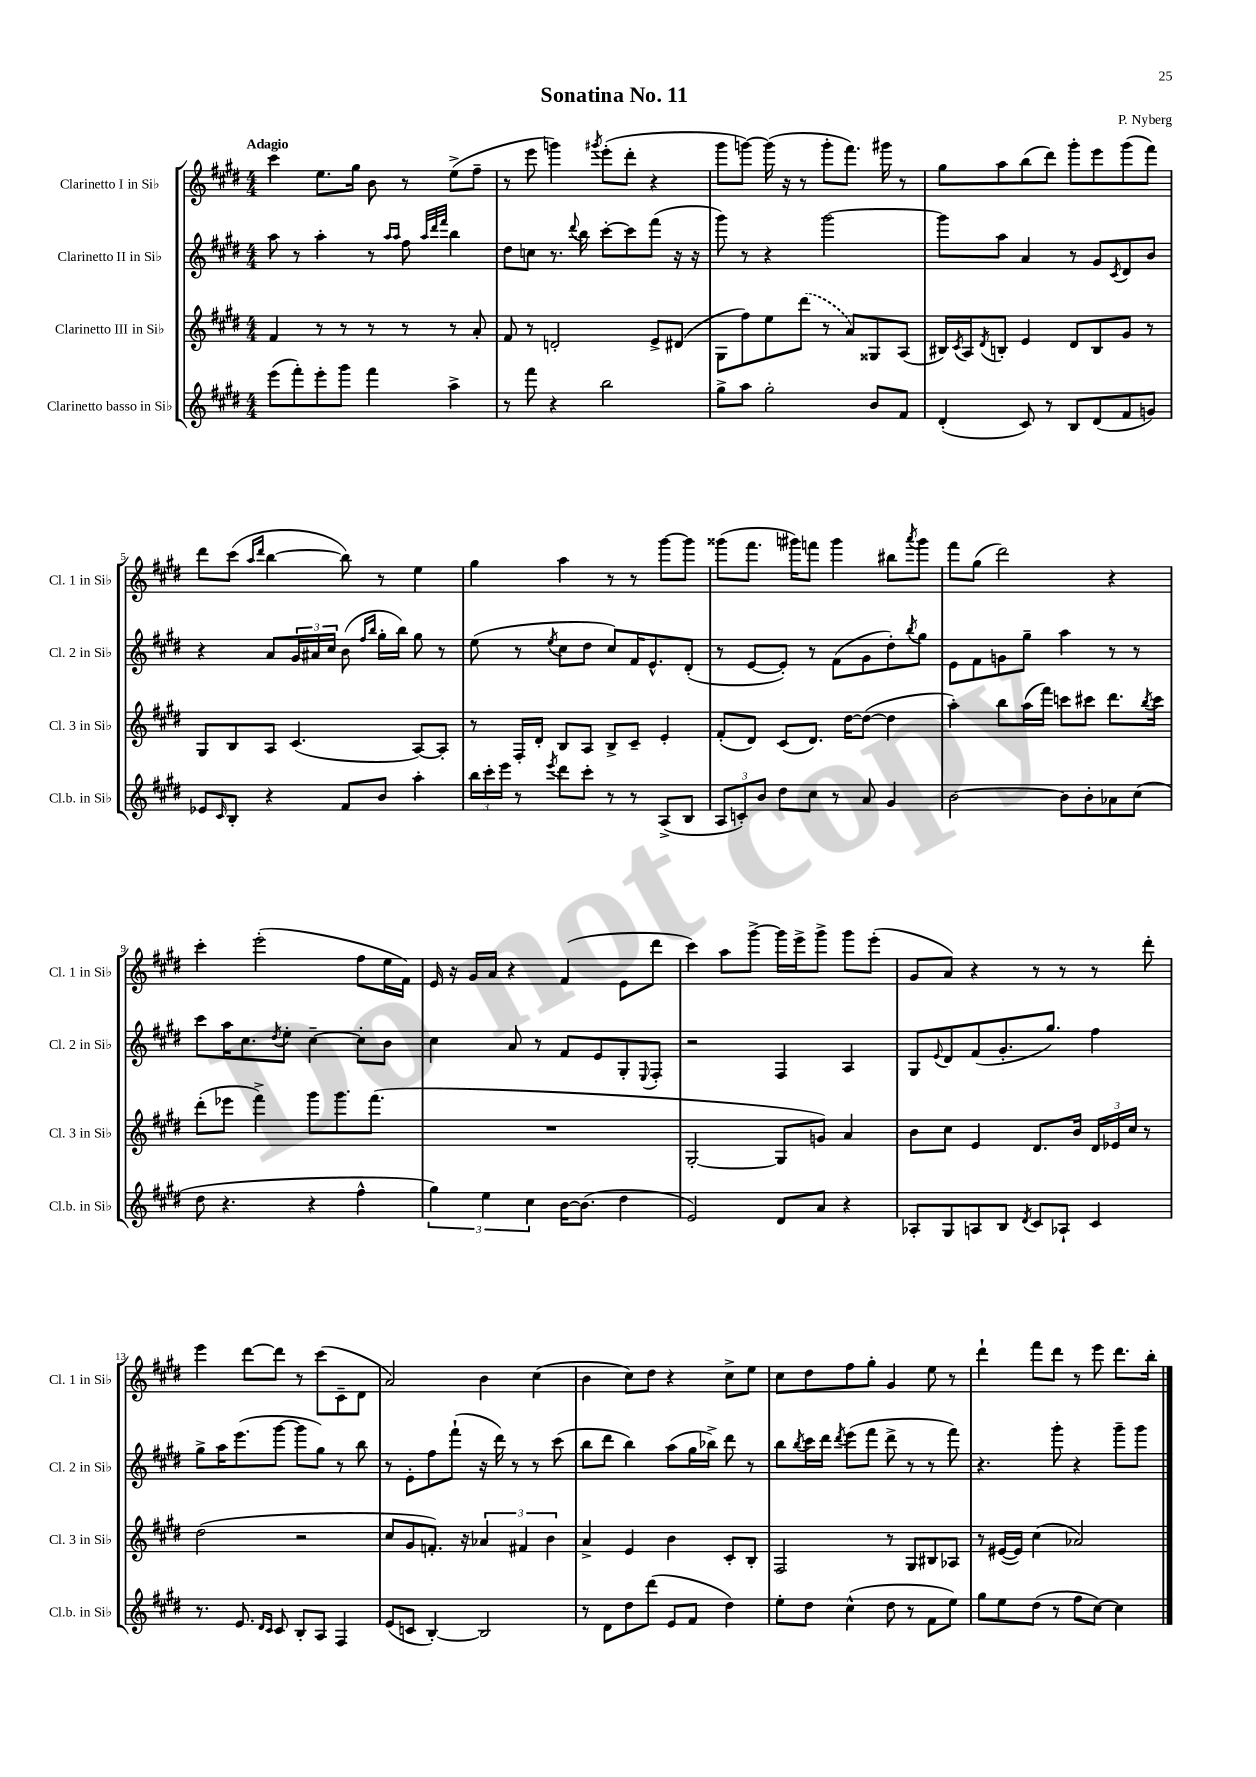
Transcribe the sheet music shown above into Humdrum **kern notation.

**kern	**kern	**kern	**kern
*staff4	*staff3	*staff2	*staff1
*clefG2	*clefG2	*clefG2	*clefG2
*k[f#c#g#d#]	*k[f#c#g#d#]	*k[f#c#g#d#]	*k[f#c#g#d#]
*M4/4	*M4/4	*M4/4	*M4/4
(8eee	4f#	8aa	4ccc#
8fff#')	.	8r	.
8eee'	8r	4aa'	8.ee
8ggg#	8r	.	.
.	.	.	16gg#
4fff#	8r	8r	8b
.	.	16qqaa	.
.	.	16qqaa	.
.	8r	8ff#	8r
.	.	32qqaa	.
.	.	32qqddd#	.
.	.	32qqfff#	.
4aa^	8r	4bb	(8ee^
.	8a'	.	8ff#~
=	=	=	=
8r	8f#	8dd#	8r
8fff#	8r	8cc	8eee
4r	2d'	8.r	4ggg)
.	.	8qqddd#	.
.	.	16bb	.
.	.	.	8qggg#
2bb	.	[8ccc#'	(8eee'
.	.	8ccc#]	8ddd#'
.	8e^	(8fff#	4r
.	(8d#	16r	.
.	.	16r	.
=	=	=	=
8gg#^	8G#	8ggg#)	8ggg#
8aa	8ff#)	8r	[8ggg)
2gg#'	8ee	4r	(16ggg]
.	.	.	16r
.	(8ddd#	.	8r
.	8r	[2ggg#	8ggg'
.	8a)	.	8.fff#)
8b	8G##	.	.
.	.	.	16ggg#
8f#	(8A	.	8r
=	=	=	=
(4d#'	16B#)	8ggg#]	8gg#
.	8qc#	.	.
.	16A	.	.
.	8qd#	.	.
.	8B'	8aa	8aa
8c#)	4e	4a	(8bb
8r	.	.	8ddd#)
8B	8d#	8r	8ggg#'
(8d#	8B	8g#	8eee
.	.	8qc#	.
8f#	8g#	8d#	(8ggg#
8g)	8r	8b	8fff#)
=	=	=	=
8e-	8G#	4r	8ddd#
16qqc#	.	.	.
8B'	8B	.	(8ccc#
.	.	.	16qqaa
.	.	.	16qqddd#
4r	8A	8a	[4bb
.	(4.c#	24g#	.
.	.	24a#	.
.	.	24cc#	.
8f#	.	(8b	8bb])
.	.	16qqff#	.
.	.	16qqbb	.
8b	.	16gg#'	8r
.	.	16bb)	.
4aa'	[8A)	8gg#	4ee
.	8A']	8r	.
=	=	=	=
24bb	8r	(8ee	4gg#
24ccc#'	.	.	.
24eee	.	.	.
8r	16F#'	8r	.
.	16d#'	.	.
8qeee	.	8qee	.
8ddd#	8B	8cc#	4aa
8ccc#'	8A	8dd#	.
8r	8B^	8cc#)	8r
8r	8c#~	16f#	8r
.	.	8.e^^	.
(8A^	4e'	.	[8ggg#
8B	.	(8d#'	8ggg#]
=	=	=	=
12A	(8f#'	8r	(8ggg##
12c')	.	.	.
.	8d#)	[8e	8.fff#
12b	.	.	.
8dd#	(8c#	8e'])	.
.	.	.	16ggg#)
8cc#	8.d#)	8r	8fff
8r	.	(8f#	4ggg#
.	[16dd#	.	.
8a	(8dd#_	8g#	.
4g#	4dd#]	8dd#')	8bb#
.	.	8qbb	8qaaa
.	.	8gg#	8ggg#
=	=	=	=
[2b	4aa')	8e	8fff#
.	.	8f#	(8gg#
.	8bb	8g	2ddd#)
.	(16aa	8gg#~	.
.	16fff#)	.	.
8b]	8ccc	4aa	.
8b'	8ccc#	.	.
8a-	8.ddd#	8r	4r
(8cc#	.	8r	.
.	8qbb	.	.
.	16ccc#	.	.
=	=	=	=
8dd#	(8ddd#'	8ccc#	4ccc#'
4.r	8eee-	16aa	.
.	.	8.cc#	.
.	4fff#^)	.	(2eee'
.	.	8qdd#	.
.	.	8ee'	.
4r	8ggg#	[4cc#~	.
.	8.ggg#	.	.
4ff#^^	.	8cc#']	8ff#
.	(8.fff#	.	.
.	.	8b	16ee
.	.	.	16f#)
=	=	=	=
6gg#)	1r	4cc#	16e
.	.	.	16r
.	.	.	16g#
6ee	.	.	.
.	.	.	16a
.	.	8a	4r
6cc#	.	.	.
.	.	8r	.
[16b	.	8f#	(4f#
(8.b]	.	.	.
.	.	8e	.
4dd#	.	8G#'	8e
.	.	8qqE	.
.	.	8F#'	8ddd#
=	=	=	=
2e)	[2G#'	2r	4ccc#)
.	.	.	8aa
.	.	.	[8ggg#^
8d#	8G#]	4F#	16ggg#]
.	.	.	16eee^
8a	8g)	.	8ggg#^
4r	4a	4A	8ggg#
.	.	.	(8eee'
=	=	=	=
8A-'	8b	8G#	8g#
.	.	8qqe	.
8G#	8cc#	8d#	8a)
8A	4e	(8f#	4r
8B	.	8.g#'	.
8qd#	.	.	.
8c#	8.d#	.	8r
.	.	8.gg#)	.
8A-`	.	.	8r
.	16b	.	.
4c#	24d#	4ff#	8r
.	24e-	.	.
.	24cc#	.	.
.	8r	.	8ddd#'
=	=	=	=
8.r	(2dd#	8gg#^	4eee
.	.	16aa	.
8.e	.	(8.eee	.
.	.	.	[8ddd#
16qqd#	.	.	.
16qqc#	.	.	.
8c#	.	[8ggg#	8ddd#]
8B'	2r	8ggg#]	8r
8A	.	8gg#)	(8ccc#
4F#	.	8r	8c#~
.	.	8bb	8d#
=	=	=	=
(8e	8cc#	8r	2a)
8c	8g#	8e'	.
[4B')	8.f')	8ff#	.
.	.	(8fff#`	.
.	16r	.	.
2B]	6a-	16r	4b
.	.	16ddd#)	.
.	.	8r	.
.	6f#	.	.
.	.	8r	(4cc#
.	6b	.	.
.	.	(8ccc#	.
=	=	=	=
8r	4a^	8bb	4b
8d#	.	8ddd#	.
8dd#	4e	4bb)	8cc#)
(8ddd#	.	.	8dd#
8e	4b	(8aa	4r
8f#	.	16gg#	.
.	.	16bb-^)	.
4dd#)	8c#'	8ddd#	8cc#^
.	8B'	8r	8ee
=	=	=	=
8ee'	2F#	8bb	8cc#
.	.	8qbb	.
8dd#	.	16ccc#	8dd#
.	.	16ddd#	.
.	.	8qddd#	.
(4cc#^^	.	(8eee	8ff#
.	.	8fff#	8gg#'
8dd#	8r	8ddd#^	4g#
8r	8G#	8r	.
8f#	8B#	8r	8ee
8ee)	8A-	8fff#)	8r
=	=	=	=
8gg#	8r	4.r	4ddd#`
8ee	([16e#	.	.
.	16e#])	.	.
(8dd#	(4cc#	.	8fff#
8r	.	8ggg#'	8ddd#
8ff#	2a-)	4r	8r
[8cc#)	.	.	8eee
4cc#]	.	8ggg#~	8.ddd#
.	.	8ggg#	.
.	.	.	16bb'
==	==	==	==
*-	*-	*-	*-
